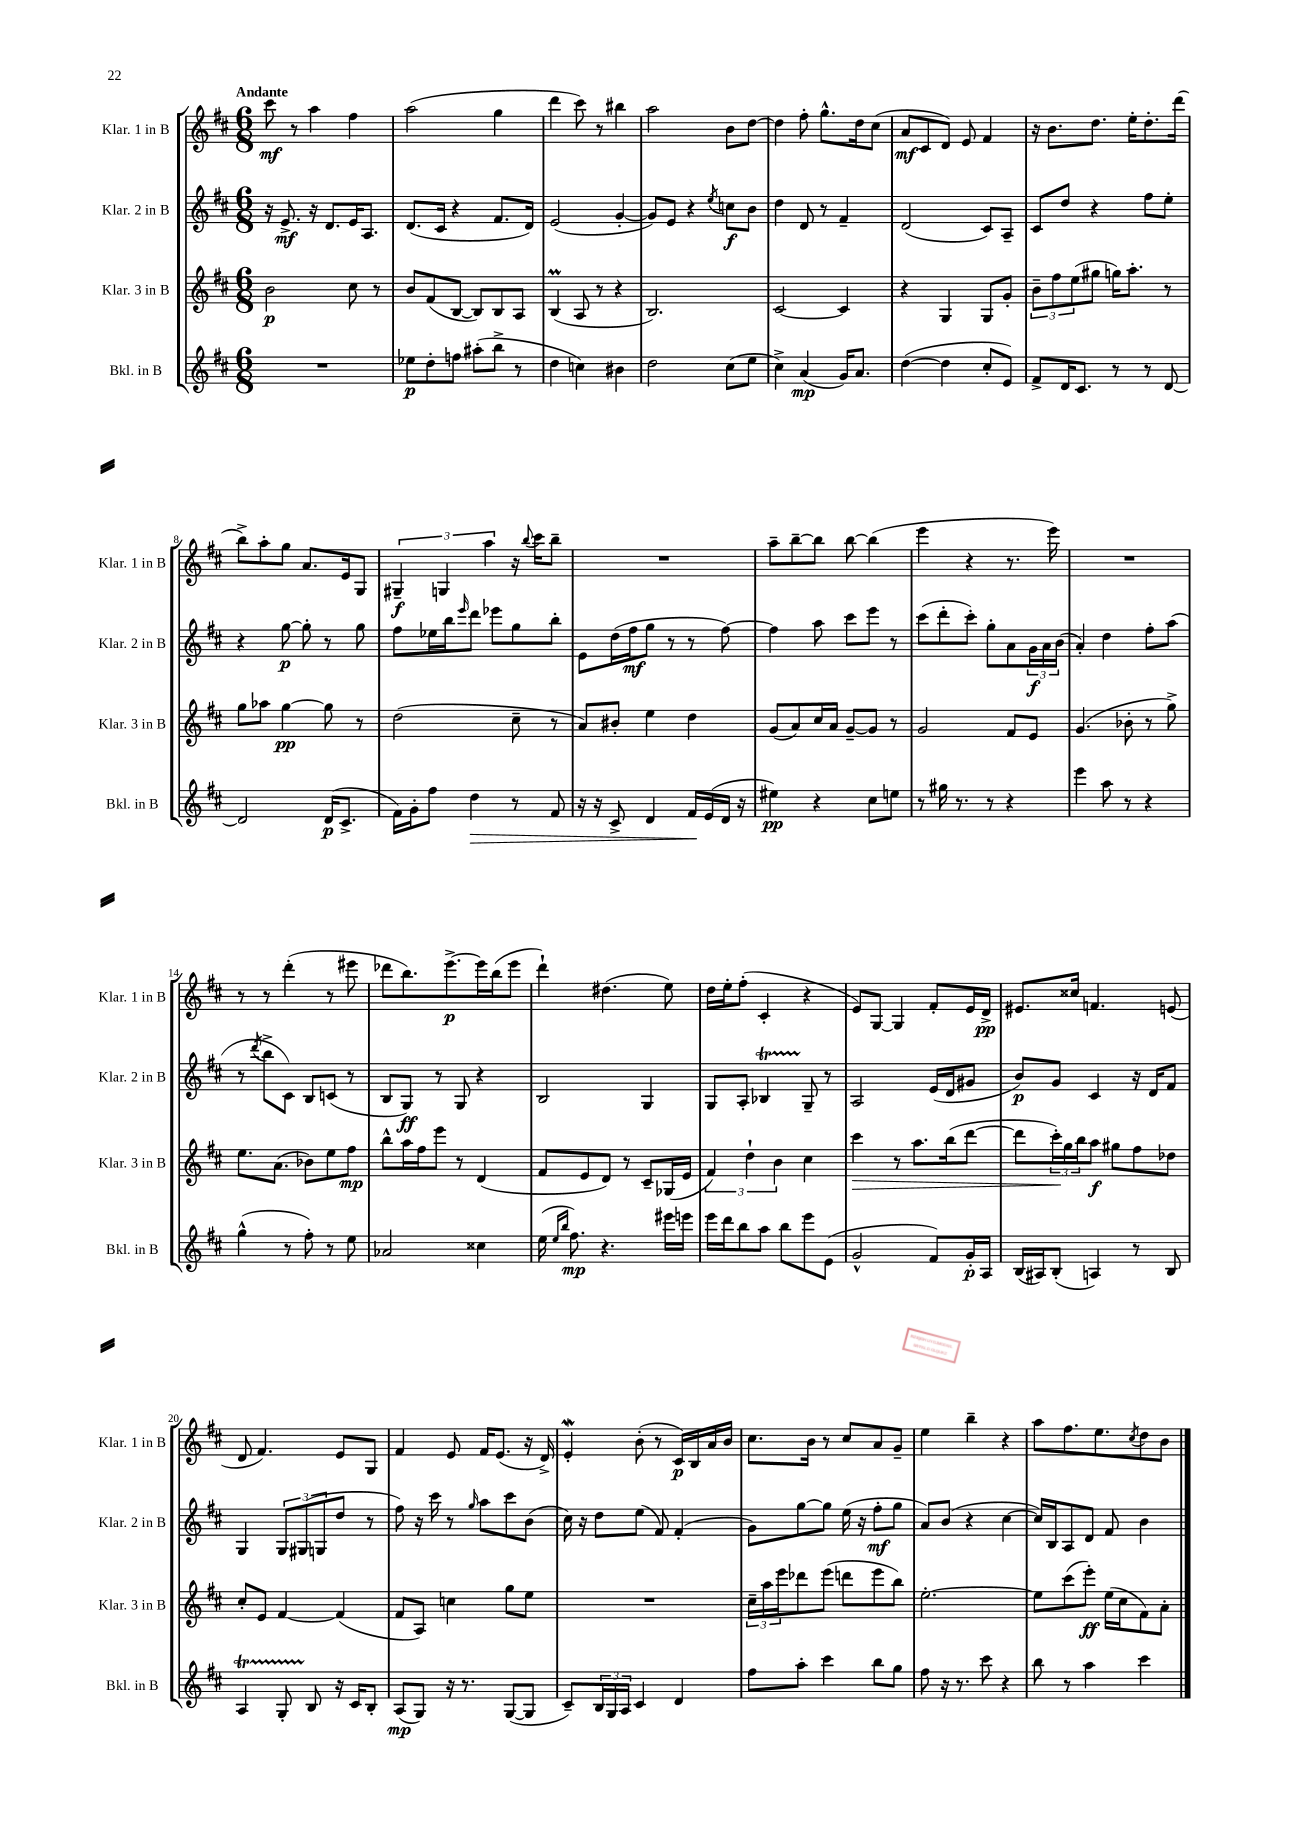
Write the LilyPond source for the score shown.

<<
\new StaffGroup <<
\new Staff = "s0" \with { instrumentName = "Klar. 1 in B" shortInstrumentName = "Klar. 1 in B" } {
    \clef treble \key d \major \numericTimeSignature \time 6/8 \tempo "Andante"
    cis'''8\mf r8 a''4 fis''4 |
    a''2( g''4 |
    d'''4 cis'''8) r8 bis''4 |
    a''2 b'8 d''8~ |
    d''4 fis''8-. g''8.-^ d''16 cis''8( |
    a'8\mf cis'8 d'8) e'8 fis'4 |
    r16 b'8. d''8. e''16-. d''8.-. d'''16( |
    b''8->) a''8-. g''8 a'8. e'16 g8 |
    \tuplet 3/2 { gis4--\f g4 a''4 } r16 \appoggiatura { b''8 } cis'''16 b''8-- |
    R2. |
    a''8-- b''8~-- b''8 b''8~ b''4( |
    e'''4 r4 r8. e'''16) |
    R2. |
    r8 r8 d'''4-.( r8 eis'''8 |
    des'''8 b''8.) e'''8.~->\p e'''16 b''16( e'''8 |
    d'''4-!) dis''4.( e''8) |
    d''16 e''16-. fis''8-.( cis'4-. r4 |
    e'8) g8~ g4 fis'8-. e'16 d'16->\pp |
    eis'8. cisis''16 f'4. e'8( |
    d'8 fis'4.) e'8 g8 |
    fis'4 e'8 fis'16 e'8.( r16 d'16->) |
    e'4-.\mordent b'8-.( r8 cis'16\p) b16 a'16 b'16 |
    cis''8. b'16 r8 cis''8 a'8 g'8-- |
    e''4 b''4-- r4 |
    a''8 fis''8. e''8. \acciaccatura { cis''8 } d''8 b'8 \bar "|." |
}
\new Staff = "s1" \with { instrumentName = "Klar. 2 in B" shortInstrumentName = "Klar. 2 in B" } {
    \clef treble \key d \major \numericTimeSignature \time 6/8
    r16 e'8.->\mf r16 d'8. e'16 a8. |
    d'8.( cis'16 r4 fis'8. d'16) |
    e'2( g'4~-. |
    g'8) e'8 r4 \acciaccatura { e''8 } c''8\f b'8 |
    d''4 d'8 r8 fis'4-- |
    d'2( cis'8) a8-- |
    cis'8 d''8 r4 fis''8 e''8-. |
    r4 g''8~\p g''8-. r8 g''8 |
    fis''8 ees''16 b''16 \grace { e'''16 } d'''8 ees'''8 g''8 b''8-. |
    e'8 d''16( fis''16\mf g''8 r8 r8 fis''8~) |
    fis''4 a''8 cis'''8 e'''8 r8 |
    cis'''8( d'''8-. cis'''8-.) g''8-. a'8 \tuplet 3/2 { g'16\f a'16 b'16( } |
    a'4-.) d''4 fis''8-. a''8( |
    r8 \acciaccatura { d'''8 } b''8-> cis'8) b8 c'8( r8 |
    b8 g8\ff) r8 g8 r4 |
    b2 g4 |
    g8 a8-. bes4\startTrillSpan g8--\stopTrillSpan r8 |
    a2 e'16( d'16 gis'8 |
    b'8\p) g'8 cis'4 r16 d'16 fis'8 |
    g4 \tuplet 3/2 { g8 gis8( g8 } d''8 r8 |
    fis''8) r16 cis'''16 r8 \grace { g''16 } a''8 cis'''8 b'8( |
    cis''16) r16 d''8 e''8( fis'8) fis'4-.( |
    g'8) g''8~ g''8 e''16( r16 fis''8-.\mf g''8 |
    a'8) b'8( r4 cis''4~ |
    cis''16) b16 a8 d'8 fis'8 b'4 \bar "|." |
}
\new Staff = "s2" \with { instrumentName = "Klar. 3 in B" shortInstrumentName = "Klar. 3 in B" } {
    \clef treble \key d \major \numericTimeSignature \time 6/8
    b'2\p cis''8 r8 |
    b'8 fis'8( b8~ b8) b8 a8 |
    b4\prall( a8 r8 r4 |
    b2.) |
    cis'2~ cis'4 |
    r4 g4 g8 g'8-. |
    \tuplet 3/2 { b'8-- fis''8 e''8( } gis''8 g''16) a''8.-. r8 |
    g''8 aes''8 g''4~\pp g''8 r8 |
    d''2( cis''8-- r8 |
    a'8) bis'8-. e''4 d''4 |
    g'8( a'8) cis''16 a'16 g'8~-- g'8 r8 |
    g'2 fis'8 e'8 |
    g'4.( bes'8-. r8 g''8->) |
    e''8. a'8.( bes'8) e''8 fis''8\mp |
    b''8-^ a''16 fis''16 e'''8 r8 d'4( |
    fis'8 e'8 d'8) r8 cis'8-- ges16( e'16 |
    \tuplet 3/2 { fis'4) d''4-! b'4 } cis''4 |
    cis'''4\> r8 a''8. b''16( d'''8~ |
    d'''8 \tuplet 3/2 { cis'''16-.\!) g''16 b''16 } a''8\f gis''8 fis''8 des''8 |
    cis''8-. e'8 fis'4~ fis'4( |
    fis'8 a8) c''4 g''8 e''8 |
    R2. |
    \tuplet 3/2 { cis''16-- a''16 e'''16 } des'''8 e'''8( d'''8 e'''8 b''8) |
    e''2.~-. |
    e''8 cis'''8( e'''8-.\ff) e''16( cis''16 fis'8) a'8-. \bar "|." |
}
\new Staff = "s3" \with { instrumentName = "Bkl. in B" shortInstrumentName = "Bkl. in B" } {
    \clef treble \key d \major \numericTimeSignature \time 6/8
    R2. |
    ees''8\p d''8-. f''8 ais''8-.( b''8-> r8 |
    d''4 c''4) bis'4 |
    d''2 cis''8( e''8 |
    cis''4->) a'4\mp( g'16) a'8. |
    d''4~( d''4 cis''8-. e'8) |
    fis'8-> d'16 cis'8. r8 r8 d'8~ |
    d'2 d'16\p( cis'8.-> |
    fis'16) g'16-. fis''8 d''4\> r8 fis'8 |
    r16 r16 cis'8-> d'4 fis'16\! e'16( d'16 r16 |
    eis''4\pp) r4 cis''8 e''8 |
    r8 gis''16 r8. r8 r4 |
    e'''4 a''8 r8 r4 |
    g''4-^( r8 fis''8-.) r8 e''8 |
    aes'2 cisis''4 |
    e''16( \grace { e''16 b''16 } fis''8.\mp) r4. eis'''16 e'''16 |
    e'''16 d'''16 b''8 a''8 b''8 e'''8 e'8( |
    g'2-^ fis'8) g'16-.\p a16 |
    b16( ais16) b8-.( a4) r8 b8 |
    a4\startTrillSpan g8-. b8\stopTrillSpan r16 cis'16 b8-. |
    a8\mp( g8) r16 r8. g8~( g8 |
    cis'8--) \tuplet 3/2 { b16 g16 a16 } cis'4 d'4 |
    fis''8 a''8-. cis'''4 b''8 g''8 |
    fis''8 r16 r8. cis'''8 r4 |
    b''8 r8 a''4 cis'''4 \bar "|." |
}
>>
>>
